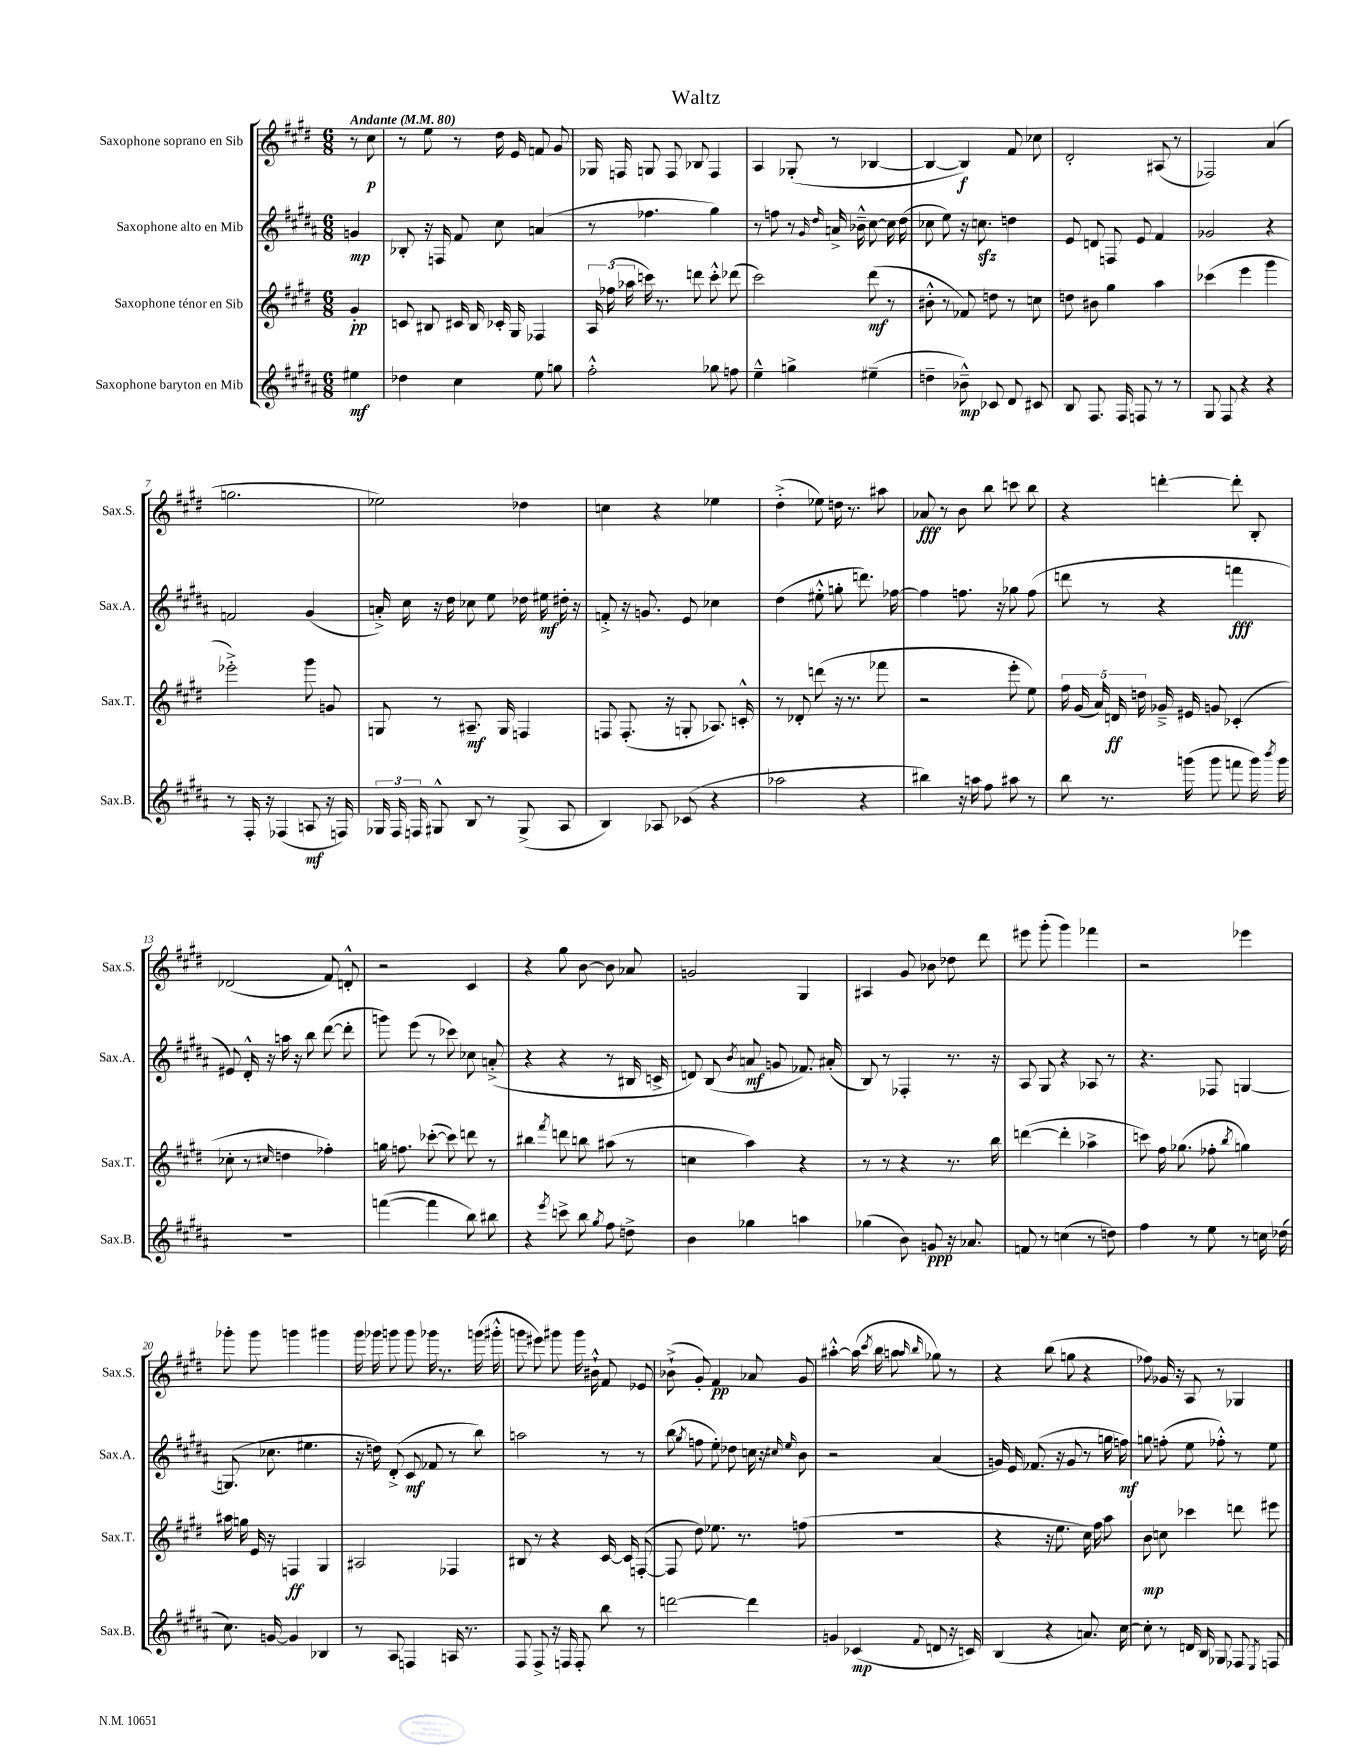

**kern	**kern	**kern	**kern
*staff4	*staff3	*staff2	*staff1
*clefG2	*clefG2	*clefG2	*clefG2
*k[f#c#g#d#a#]	*k[f#c#g#d#]	*k[f#c#g#d#a#]	*k[f#c#g#d#]
*M6/8	*M6/8	*M6/8	*M6/8
*MM80	*MM80	*MM80	*MM80
4ee#\	4g#'/	4g/	8r
.	.	.	8cc#\
=	=	=	=
4dd-\	8c/	8B-'/	8r
.	8B#/	16r	8ee\
.	.	16F/	.
4cc#\	16c#/	8f#/	8r
.	16B#/	.	.
.	16c-'/	8cc#\	16dd#\
.	16G#/	.	16e/
8ee\	4F-/	(4a/	8f/
8gg\	.	.	8g#/
=	=	=	=
2ff#'^^\	24A/	8r	16G-/
.	(24ff-\	.	.
.	.	.	16F/
.	24aa-\	.	.
.	16ccc\)	4.ff-\	8G/
.	8.r	.	.
.	.	.	8F/
.	8ddd\	.	8B-/
8gg-\	8ccc'^^\	4gg#\)	4F/
8ff\	(8ddd-\	.	.
=	=	=	=
4ee~^^\	2ccc#\)	8r	4A/
.	.	8ff\	.
4gg^\	.	8r	(8G-'/
.	.	16qqg#/	.
.	.	16qqdd#/	.
.	.	16a^/	8r
.	.	16b-~^^\	.
(4ee#~\	(8ddd#\	[8cc#\	[4B-/
.	8r	16cc#\]	.
.	.	(16dd#\	.
=	=	=	=
4dd~\	8b#'^^\	8cc-\	4B-/_
.	8r	8ee\)	.
8b-~^^\)	8f-/)	16r	4B-/])
.	.	8.cc\	.
8c-/	8dd\	.	.
8d#/	8r	4dd\	8f#/
8c#/	8cc\	.	8cc-\
=	=	=	=
8B/	8dd\	8e/	2d#'/
8.F#/	8b#\	8d/	.
.	4gg#\	8F/	.
16F#/	.	.	.
8F/	.	8e/	.
8r	4aa\	4f#/	(8A#/
8r	.	.	8r
=	=	=	=
8G#/	(4ccc-\	2g-/	2F-/)
8F#/	.	.	.
4r	4eee\	.	.
4r	4ggg#\	4r	(4a/
=	=	=	=
8r	2eee-'^\)	2f/	2.gg\
16F#'/	.	.	.
16r	.	.	.
(4F-/	.	.	.
8A/	8ggg#\	(4g#/	.
16r	8g/	.	.
16F/)	.	.	.
=	=	=	=
24G-/	8G/	16a'^/)	2ee-\)
24F#/	.	.	.
.	.	16cc#\	.
24F/	.	.	.
8G#^^/	8r	16r	.
.	.	16dd#\	.
8B/	8.A#~/	8cc-\	.
8r	.	8ee\	.
.	16G/	.	.
(8G#^/	4F/	16dd-\	4dd-\
.	.	16ee#\	.
8A#/	.	16dd#'\	.
.	.	16r	.
=	=	=	=
4B/)	8F/	8f'^/	4cc\
.	(8.F'/	16r	.
.	.	8.g/	.
8A-/	.	.	4r
.	16r	.	.
(8c-/	8G'/	8e/	.
4r	8.A-/)	4cc-\	4ee-\
.	16c'^^/	.	.
=	=	=	=
2aa-\	8r	(4dd#\	(4dd#'^\
.	8d-'/	.	.
.	(8ddd\	8ee#'^^\	8ee-\)
.	16r	8gg'\	16dd\
.	8.r	.	8.r
4r	.	8.ddd\)	.
.	8fff-\	.	8aa#\
.	.	[16ff-\	.
=	=	=	=
4bb#\)	2r	4ff-\]	8a-/
.	.	.	8r
16r	.	8.ff\	8b\
16aa\	.	.	.
8ff#\	.	.	8bb\
.	.	16r	.
8aa#\	8eee'\	8gg-\	8ccc\
8r	8ee\)	(8ff\	8bb\
=	=	=	=
8bb\	20ff#\	8ddd\	4r
.	(20g#/	.	.
.	20a/)	.	.
8.r	.	8r	.
.	20d/	.	.
.	20dd\	.	.
.	16g-~^/	4r	[4ddd'\
(16ggg\	16e#/	.	.
8ggg\	8g/	.	.
8fff\	(4c-'/	4fff\	8ddd'\]
16ggg\)	.	.	8B'/
8qbbb/	.	.	.
16ggg\	.	.	.
=	=	=	=
2.r	8cc-'\	8e#/)	(2d-/
.	8r	16d#'^^/	.
.	.	16r	.
.	16qqcc#/	.	.
.	4dd\	16aa\	.
.	.	16r	.
.	.	8bb\	.
.	4ff-'\)	([8ddd#\	8f#/)
.	.	8ddd#'\]	8d'^^/
=	=	=	=
([4fff\	16gg\	8ggg\)	2r
.	8.ff\	.	.
.	.	(8eee\	.
4fff\]	([8ccc-'\	8r	.
.	8ccc-\])	8ccc-\)	.
8bb\)	8ddd\	8cc-\	4c#/
8bb#\	8r	(8a'^/	.
=	=	=	=
4r	4bb#\	4r	4r
8qeee/	8qfff#/	.	.
8ccc^\	8ddd\	4r	8gg#\
8bb\	8bb\	.	[8b\
8qgg#/	.	.	.
8ff#\	(8aa#\	8r	8b\]
8dd^\	8r	16B#/	8a-/
.	.	16c^/	.
=	=	=	=
4b\	4cc\	8d/)	2g/
.	.	(8B/	.
.	.	8qb/	.
4gg-\	4aa\)	8a/	.
.	.	8g/	.
4aa\	4r	8.f-/)	4G#/
.	.	(16a#'/	.
=	=	=	=
(4gg-\	8r	8B/)	4A#/
.	8r	8r	.
8b\)	4r	4F-'/	8g#/
8g/	.	.	8b-\
16r	8.r	8.r	8dd-\
8.a-/	.	.	.
.	.	.	8ddd#\
.	16bb\	16r	.
=	=	=	=
8f/	([4ddd\	8A#/	8eee#\
8r	.	8G#/	(8ggg#'\
(4cc\	4ddd'\]	4r	4ggg#\)
8r	4aa-^\	8A-/	4fff-\
8dd\)	.	8r	.
=	=	=	=
4ff#\	8ccc\)	4.r	2r
.	16ff#\	.	.
.	(8.gg-\	.	.
8r	.	.	.
8ee\	8ff-'\	8F-/	.
.	8qbb/	.	.
8r	4gg\)	[4G/	4eee-\
16cc\	.	.	.
(16dd-\	.	.	.
=	=	=	=
8.cc#\)	16aa#\	(8.G/]	8ggg-'\
.	16gg\	.	.
.	16e/	.	8ggg-\
[16g/	16r	8.cc-\	.
4g/]	4F/	.	4ggg\
.	.	4.ee#\	.
4B-/	4G#/	.	4ggg#\
=	=	=	=
8r	2A#/	16r	16ggg#\
.	.	16dd\)	16ggg-\
8A#/	.	(8d#'^/	8ggg\
4F/	.	8c#/	8ggg\
.	.	8f-/	16ggg-\
.	.	.	8.r
16A/	4F-/	8r	.
8.r	.	.	.
.	.	8bb\)	(16ggg\
.	.	.	16ggg#'^^\
=	=	=	=
8F#/	8B#/	2aa\	8ggg\
8F#^/	8r	.	8eee#\)
16r	4r	.	8ggg#\
16F/	.	.	.
8F'/	.	.	16ggg#\
.	.	.	16b#`^^\
8bb\	[16c#/	8r	8f#/
.	16c#/]	.	.
8r	([8F'/	8r	8e-/
=	=	=	=
[2ddd\	8F/]	(8bb\	(8b-`^\
.	.	8qgg#/	.
.	8dd#\)	8ff\	8g#'/)
.	8.ee-\	8ee'\)	4f#/
.	.	8dd-\	.
.	8.r	.	.
4ddd\]	.	16cc\	8a-/
.	.	16r	.
.	.	16qqcc#/	.
.	.	16qqee/	.
.	(8ff\	8b\	8g#/
=	=	=	=
4g/	2.r	2r	[4aa#'^^\
(4c-/	.	.	(16aa#\]
.	.	.	8qccc#/
.	.	.	16bb\
.	.	.	8aa\
.	.	.	16qqaa/
8qqf#/	.	.	16qqbb/
8d/	.	(4a#/	8gg-\)
16r	.	.	8r
16c/)	.	.	.
=	=	=	=
(4B/	4r	16g/)	4r
.	.	16e/	.
.	.	(8.f-/	.
4r	16r	.	(8bb\
.	8.ee\	16r	.
.	.	8g/	8gg\
8.a/)	16cc#\)	8r	4r
.	16ff#\	.	.
.	8aa\	16gg\	.
[16cc#\	.	16ff\)	.
=	=	=	=
8cc#'\]	8b\	8gg\	8ff-\)
8r	8cc\	(8ff'\	16g-/
.	.	.	16r
16d/	4ccc-\	8ee\	8A/
16B/	.	.	.
8G-/	.	8ff-'^^\)	8r
8F-/	8ddd\	8r	4G-/
8qE/	.	.	.
8F/	8eee#\	8ee\	.
==	==	==	==
*-	*-	*-	*-
